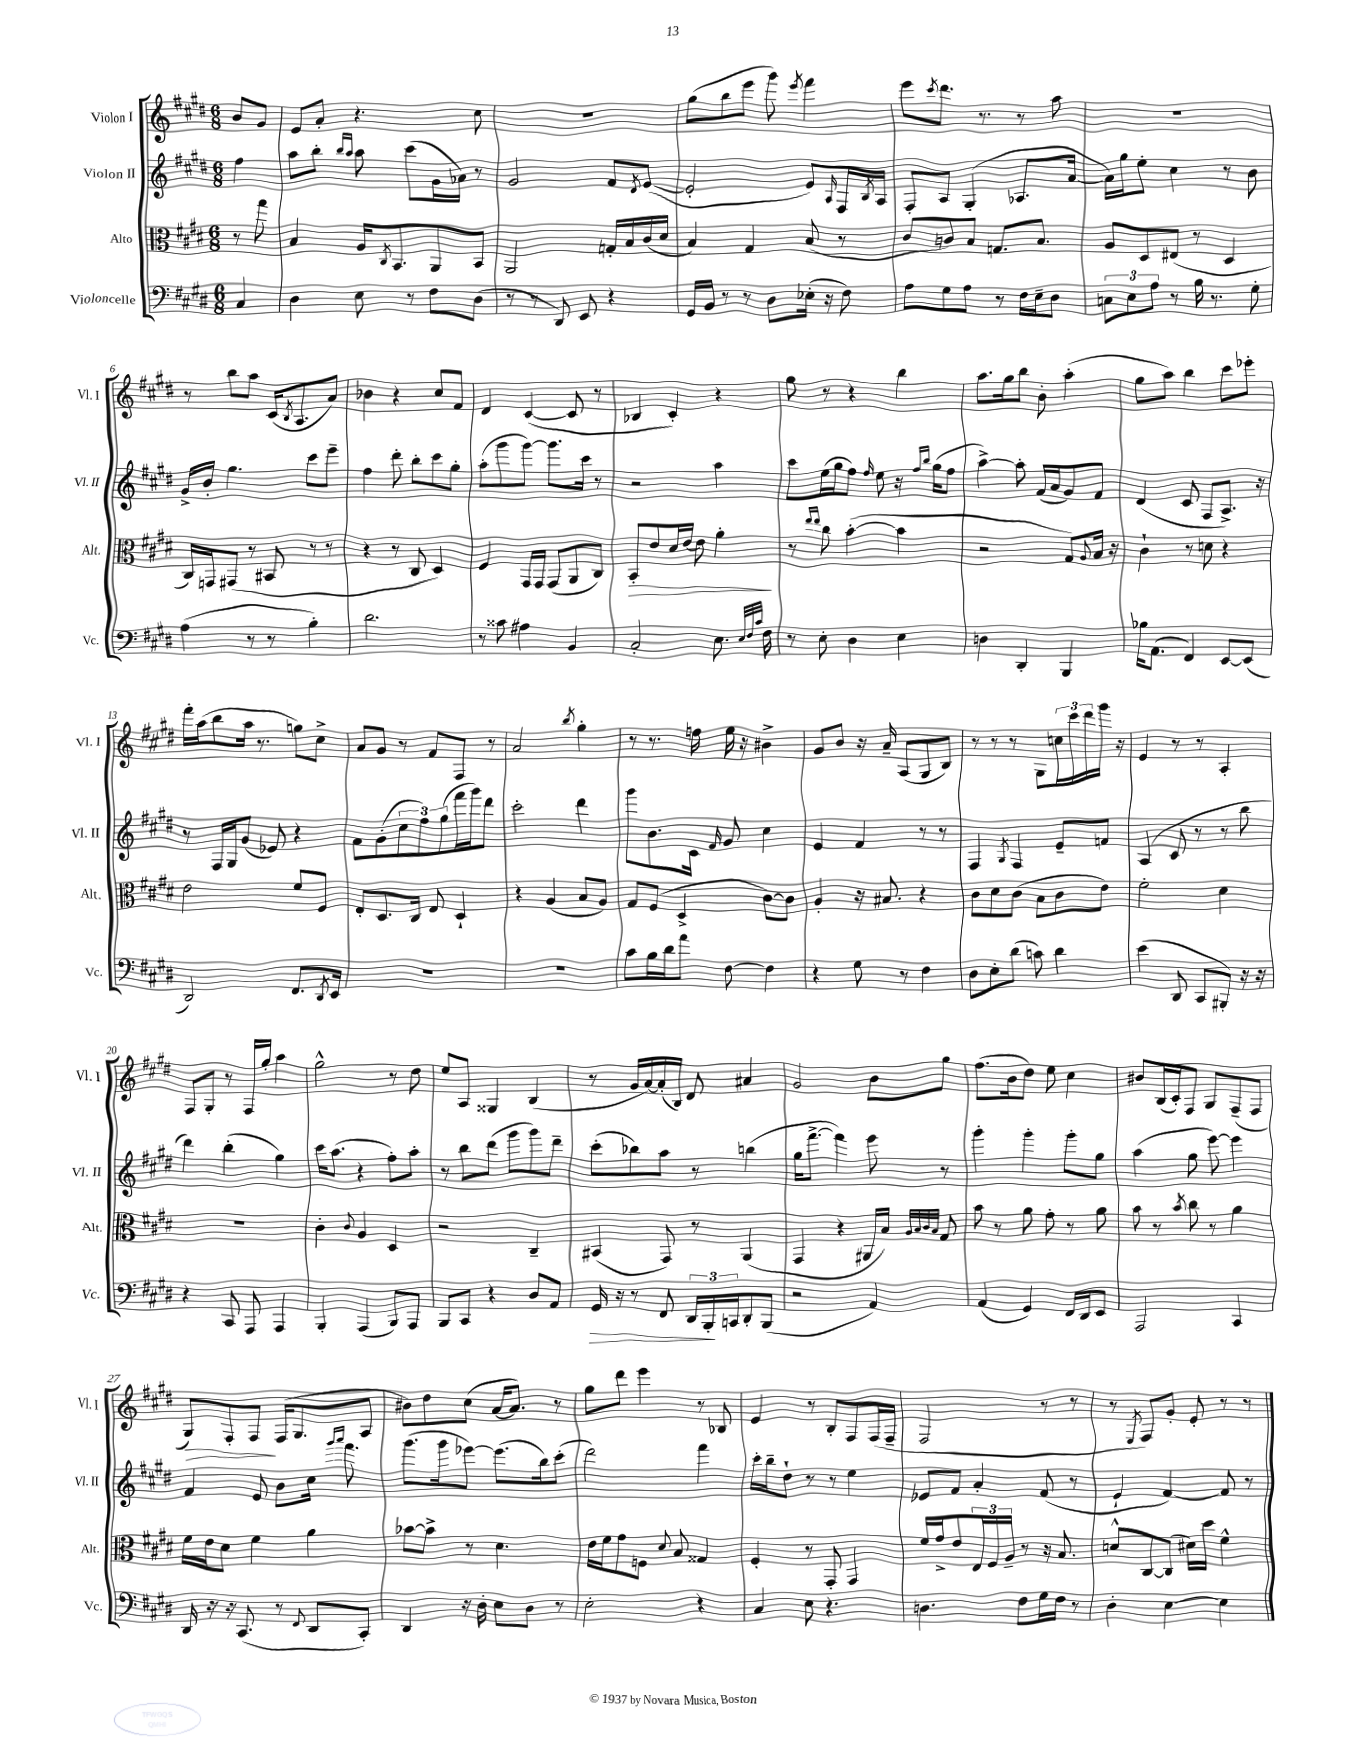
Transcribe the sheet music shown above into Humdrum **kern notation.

**kern	**kern	**kern	**kern
*staff4	*staff3	*staff2	*staff1
*clefF4	*clefC3	*clefG2	*clefG2
*k[f#c#g#d#]	*k[f#c#g#d#]	*k[f#c#g#d#]	*k[f#c#g#d#]
*M6/8	*M6/8	*M6/8	*M6/8
4C#/	8r	4ff#\	8b/L
.	8gg#\	.	8g#/J
=	=	=	=
4D#\	4B/	8aa\L	8e/L
.	.	8bb'\J	8a'/J
.	.	16qqbb/LL	.
.	.	16qqaa/JJ	.
8E\	16A/LK	8aa\	4.r
.	8qC#/	.	.
.	8.BB/	.	.
8r	.	(8ccc#\L	.
8F#\L	8AA/	16g#\L	.
.	.	16a-\JJ)	.
(8D#\J	8BB/J	8r	8cc#\
=	=	=	=
8r	2AA/	2g#/	2.r
8r	.	.	.
8DD#/)	.	.	.
8EE/	.	.	.
4r	16G'/LL	8f#/L	.
.	16B/	.	.
.	.	8qd#/	.
.	(16c#/	([8e/J	.
.	16d#/JJ	.	.
=	=	=	=
16GG#/LL	4B/)	2e'/]	(8gg#\L
16BB/JJ	.	.	.
8r	.	.	8bb\
8r	4G#/	.	8eee\J
8D#\L	.	.	8ggg#\)
.	.	.	8qeee/
(16E-'\Jk	(8B/	8e/L)	4fff#\
16r	.	.	.
.	.	16qqA/	.
8F#\)	8r	16F#/L	.
.	.	8qB/	.
.	.	16A/JJ	.
=	=	=	=
8A\L	8c#/L	8F#'/L	8eee\L
.	.	.	8qccc#/
8G#\	8c/)	8A/J	8.ddd#\J
8A\J	8B/J	(4G#'/	.
.	.	.	8.r
8r	8.G/L	.	.
16F#\LL	.	8.A-/L	8r
16E~\J	8.B/J	.	.
8D#\J	.	.	8aa\
.	.	[16a/Jk	.
=	=	=	=
12C\L	8A/L	16a\]LL)	2.r
.	.	16gg#\J	.
12E\	.	.	.
.	8D#/	8ee'\J	.
12A\J	.	.	.
8r	(8E#/J	4cc#\	.
16B\	8r	.	.
8.r	.	.	.
.	4D#/	8r	.
8G#'\	.	8b\	.
=	=	=	=
(4A\	16C#/LL)	16g#^/LL	8r
.	16GG/J	16b'/JJ	.
.	(8GG#/J	4.gg#\	8bb\L
8r	8r	.	8aa\J
8r	8BB#/	.	(16c#/LK
.	.	.	8qB/
.	.	.	8.A/
4B'\)	8r	8ccc#\L	.
.	8r	8eee~\J	8a/J)
=	=	=	=
2.d#\	4r	4ff#\	4b-\
.	8r	8ddd#'\	4r
.	8C#/	8bb'\L	.
.	4D#/)	8ccc#\	8cc#/L
.	.	8gg#'\J	8f#/J
=	=	=	=
8r	4F#/	(8aa'\L	4d#/
8c##\	.	8ggg#\	.
4A#\	16GG#/LL	[8ggg#\J)	([4c#/
.	16GG#/JJ	.	.
.	(8GG#/L	8.ggg#\]L	.
4BB/	8AA/	.	8c#/]
.	.	16ccc#\Jk	.
.	8C#/J)	8r	8r
=	=	=	=
2C#'/	8BB'/L	2r	4B-/
.	8e/	.	.
.	16d#/L	.	4c#'/)
.	[16e/JJ	.	.
.	8e\]	.	.
8.E\	4a'\	4aa\	4r
32qqE/LLL	.	.	.
32qqF#/	.	.	.
32qqc#/JJJ	.	.	.
16F#\	.	.	.
=	=	=	=
8r	8r	8ccc#\L	8gg#\
.	16qqee/LL	.	.
.	16qqee/JJ	.	.
8E'\	8cc#\	(16ee\L	8r
.	.	16gg#\J	.
4D#\	([4b'\	8ff#\J)	4r
.	.	16qqff#/	.
.	.	8ee\	.
4E\	4b\]	16r	4bb\
.	.	16qqff#/LL	.
.	.	16qqbb/JJ	.
.	.	(16gg#\LK	.
.	.	8ff#\J	.
=	=	=	=
4D\	2r	[4aa^\)	8.aa\L
.	.	.	16gg#\k
4DD#'/	.	8aa'\]	8bb\J
.	.	(16f#/LL	8b'\
.	.	16a/J	.
4BBB/	8G#/L)	8g#/)	(4aa'\
.	8qqA/	.	.
.	16B/Jk	8f#/J	.
.	16r	.	.
=	=	=	=
16B-\LK	4c#`\	(4d#/	8gg#\L
(8.AA\J	.	.	.
.	.	.	8aa\J)
4FF#/)	8r	8c#/	4bb\
.	8d\	8F#/L	.
[8EE/L	4r	8.A^/J)	8ccc#\L
(8EE/]J	.	.	8eee-'\J
.	.	16r	.
=	=	=	=
2DD#/)	2e\	8r	16fff#'\LL
.	.	.	(16aa\J
.	.	16F#/LL	8bb\
.	.	16G#/J	.
.	.	(8g#/J	16aa\Jk
.	.	.	8.r
.	.	8e-/)	.
8.FF#/L	8f#/L	4r	8gg\L)
.	8F#/J	.	8cc#^\J
8qDD#/	.	.	.
16EE/Jk	.	.	.
=	=	=	=
2.r	8E'/L	8f#\L	8a/L
.	8.D#/	(8g#'\	8g#/J
.	.	12cc#\	8r
.	16C#/Jk	.	.
.	.	12ff#\)	.
.	8E/	.	8f#/L
.	.	(12gg#\	.
.	4D#`/	16fff#\L	8F#/J
.	.	16ggg#\J)	.
.	.	8ddd#\J	8r
=	=	=	=
2.r	4r	2ccc#'\	2a/
.	(4A/	.	.
.	.	.	8qbb/
.	8B/L	4ddd#\	4gg#'\
.	8A/J)	.	.
=	=	=	=
8c#\L	8G#/L	8ggg#\L	8r
16B\L	(8F#/J	8.b\	8.r
16d#\J	.	.	.
8a\J	4D#^/	.	.
.	.	16c#\Jk	16ff\
.	.	16qqf#/	.
[8F#\	.	8g#/	16ee\
.	.	.	16r
4F#\]	[8c#\L)	4cc#\	4b#^\
.	8c#\]J	.	.
=	=	=	=
4r	4A'/	4e/	8g#/L
.	.	.	8b/J
8G#\	16r	4f#/	16r
.	8.B#/	.	16a~/
8r	.	.	(8A/L
4F#\	4r	8r	8G#/
.	.	8r	8B/J)
=	=	=	=
8D#\L	8c#\L	4F#/	8r
8E'\	8d#\	.	8r
.	.	8qG#/	.
(8d#\J	(8c#\J	4F#/	8r
8c\)	8B\L	.	8G#\L
4d#\	8c#\	8e~/L	24cc\L
.	.	.	24ccc#\
.	.	.	24ddd#\
.	8e\J)	8f/J	16ggg#\JJ
.	.	.	16r
=	=	=	=
(4e\	2f#'\	(4A/	4e/
8DD#/	.	8c#/	8r
8CC#/L	.	8r	8r
8BBB#'/J)	4d#\	8r	4A'/
16r	.	8bb\	.
16r	.	.	.
=	=	=	=
4r	2.r	4ddd#\)	8F#/L
.	.	.	8G#'/J
8CC#/	.	(4bb'\	8r
8AAA/	.	.	16F#/LL
.	.	.	16gg#'/JJ
4AAA/	.	4gg#\)	4aa\
=	=	=	=
4BBB'/	4c#'\	16ccc#\LK	2gg#^^\
.	.	(8.aa\J	.
.	8qqc#/	.	.
(4AAA/	4A/	4r	.
8BBB/L)	4D#/	8ff#'\L)	8r
8AAA/J	.	8aa'\J	8dd#\
=	=	=	=
8BBB/L	2r	8r	8ee/L
8CC#/J	.	8bb\L	8A/J
4r	.	(8ddd#\J	4G##/
.	.	8ggg#\L	.
8D#/L	4C#~/	8ggg#\)	(4B/
8AA/J	.	8ddd#~\J	.
=	=	=	=
16GG#/	(4BB#/	(8ccc#'\L	8r
16r	.	.	.
8r	.	8bb-\)	16g#/LL
.	.	.	[16a/)
8FF#/	8GG#/)	8aa\J	(16a'/]
.	.	.	16B/JJ)
24DD#/LL	8r	8r	8d#/
24BBB'/	.	.	.
24CC/J	.	.	.
8DD#'/	(4AA/	(4bb\	4a#/
(8BBB/J	.	.	.
=	=	=	=
2r	4GG#/	16gg#\LK	2g#/
.	.	[8.fff#^\J	.
.	4r	4fff#\])	.
4AA/)	16AA#/LL	8eee\	8b\L
.	16B/JJ)	.	.
.	32qqA/LLL	.	.
.	32qqB/	.	.
.	32qqc#/	.	.
.	32qqB/JJJ	.	.
.	8G#/	8r	8gg#\J
=	=	=	=
(4AA/	8b\	4ggg#'\	(8.ff#\L
.	8r	.	.
.	.	.	16b\k
4GG#/)	8a\	4ggg#'\	8dd#\J)
.	8g#'\	.	8ee\
16FF#/LL	8r	8ggg#'\L	4cc#\
16DD#/J	.	.	.
8EE/J	8a\	8gg#\J	.
=	=	=	=
2AAA/	8b\	(4aa\	8b#/L
.	8r	.	(16B/L
.	.	.	16c#'/J)
.	8qb/	.	.
.	8cc#\	8gg#\	8F#/J
.	8r	[8eee\)	8G#/L
4CC#/	4a\	4eee\]	(8F#~/
.	.	.	8F#/J
=	=	=	=
16DD#/	16f#\LL	4f#/	8G#/L)
16r	16e\J	.	.
16r	8d#\J	.	8F#'/
(8.CC#/	.	.	.
.	4f#\	8e/	8F#/J
8r	.	8b\L	(16F#/LK
.	.	.	8.G#/
8qqFF#/	.	.	.
8DD#/L	4a\	16cc#\Jk	.
.	.	16qqggg#/LL	.
.	.	16qqaaa/JJ	.
.	.	8.fff#\	.
8CC#'/J)	.	.	8A/J
=	=	=	=
4DD#/	[8b-\L	(8.ggg#\L	8b#\L)
.	8b-^\]J	.	8dd#\
.	.	16ggg#\k	.
16r	8r	[8eee-\J)	(8cc#\J
16D#'\	.	.	.
8E\L	4.d#\	(8.eee-\]L	[16a/LK
.	.	.	8.a/]J)
8D#\J	.	.	.
.	.	16bb\k)	.
8r	.	(8ccc#'\J	8r
=	=	=	=
2E'\	16e\LL	2ddd#\)	8gg#\L
.	16f#\J	.	.
.	8g#\	.	8ddd#\J
.	8F\J	.	4eee\
.	8qqd#/	.	.
.	8B/	.	.
4r	4G##/	4fff#\	8r
.	.	.	8B-/
=	=	=	=
4C#/	4F#'/	16ccc#'\LL	4e/
.	.	16bb~\J	.
.	.	8dd#`\J	.
8E\	8r	8r	8r
4.r	8GG#'/	8r	8B'/L
.	4GG#/	4ee\	8F#/
.	.	.	(16F#/L
.	.	.	16F#~/JJ
=	=	=	=
4.D\	16f#/LL	8e-/L	2F#/
.	16g#^/J	.	.
.	8e/	8f#/J	.
.	24E/L	4a'/	.
.	24F#/	.	.
.	24A~/JJ	.	.
8F#\L	8r	.	.
16G#\L	16r	(8f#/	8r
16F#\JJ	8.B/	.	.
8r	.	8r	8r
=	=	=	=
4D#'\	8d^^/L	4e`/	8r
.	.	.	8qE/
.	[8C#/	.	8F#/L)
[4E\	(8C#/]J	[4f#/)	8g#'/J
.	16d#\LL)	.	8e'/
.	16dd#\JJ	.	.
4E\]	4f#^^\	8f#/]	8r
.	.	8r	8r
==	==	==	==
*-	*-	*-	*-
